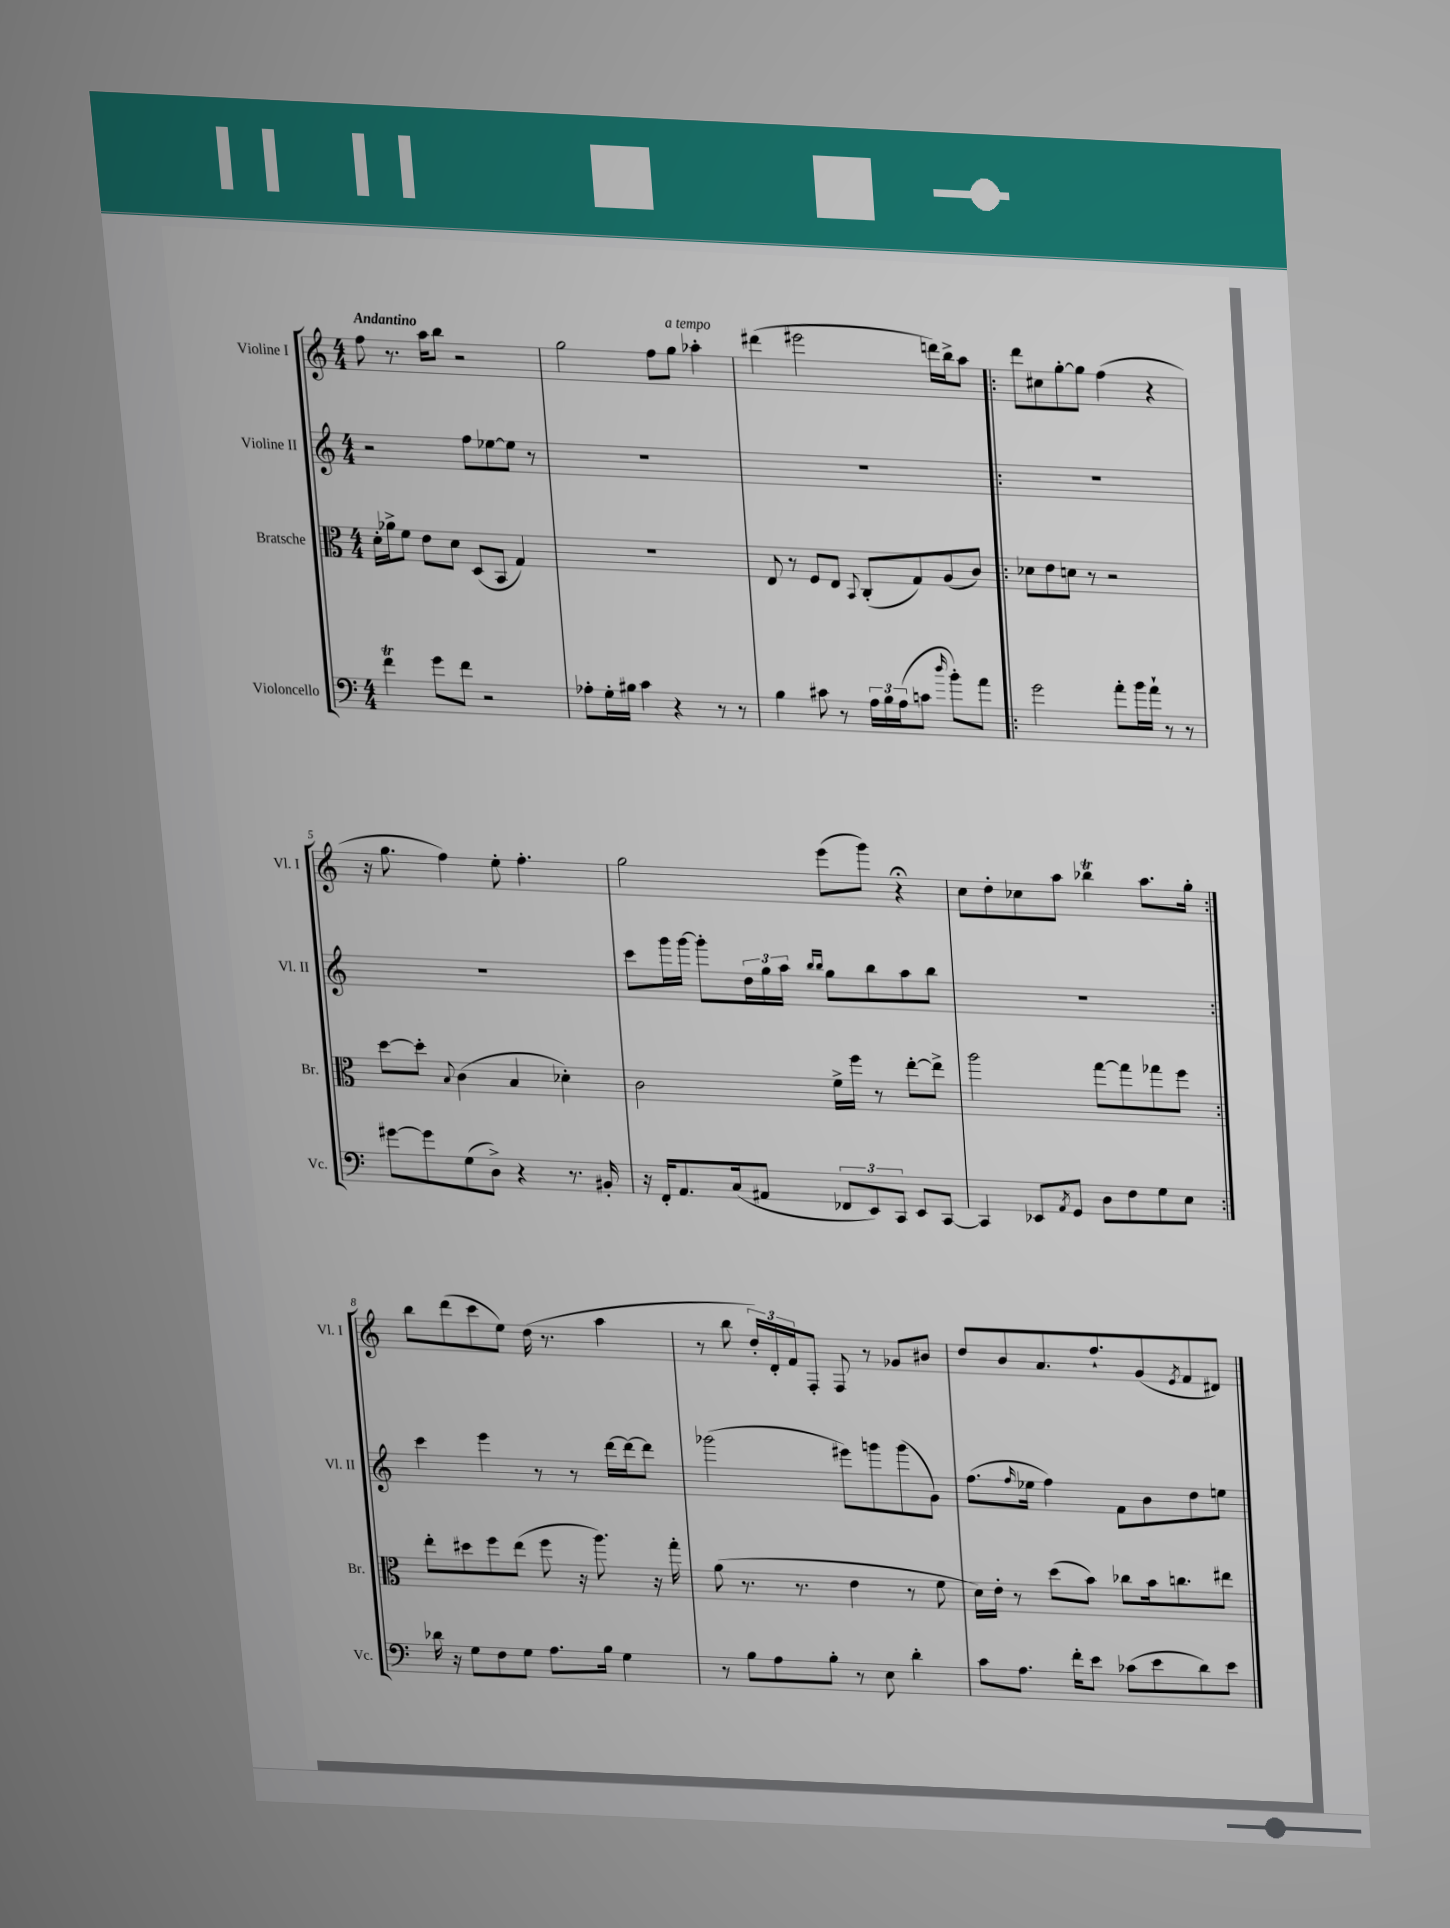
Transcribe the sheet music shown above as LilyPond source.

<<
\new StaffGroup <<
\new Staff = "s0" \with { instrumentName = "Violine I" shortInstrumentName = "Vl. I" } {
    \clef treble \key c \major \numericTimeSignature \time 4/4 \tempo "Andantino"
    f''8 r8. a''16 b''8 r2 |
    g''2 f''8 g''8^\markup { \italic "a tempo" } aes''4-. |
    dis'''4( eis'''2 d'''16) b''16-> a''8 |
    \repeat volta 2 { d'''8 cis''8 g''8~-. g''8 f''4( r4 |
    r16 g''8. f''4) e''8-. f''4.-. |
    g''2 e'''8( g'''8) r4\fermata |
    c''8 d''8-. ces''8 a''8 bes''4\trill a''8. g''16-. | }
    b''8 d'''8( c'''8 e''8) d''16( r8. a''4 |
    r8 b''8 \tuplet 3/2 { d''16-.) d'16-. f'16 } f8-. f8 r8 ges'8 bis'8 |
    d''8 b'8 a'8. f''8.-! g'8( \acciaccatura { e'8 } f'8 dis'8) \bar "|." |
}
\new Staff = "s1" \with { instrumentName = "Violine II" shortInstrumentName = "Vl. II" } {
    \clef treble \key c \major \numericTimeSignature \time 4/4
    r2 f''8 ees''8~ ees''8 r8 |
    R1 |
    R1 |
    \repeat volta 2 { R1 |
    R1 |
    c'''8 g'''16 g'''16~ g'''8-. \tuplet 3/2 { d''16 g''16 a''16 } \grace { b''16 b''16 } g''8 b''8 a''8 b''8 |
    R1 | }
    c'''4 e'''4 r8 r8 d'''16~ d'''16~ d'''8 |
    ges'''2( eis'''8) g'''8 g'''8( g'8) |
    f''8.( \grace { f''16 } ees''16 f''4) f'8 b'8 d''8 e''8 \bar "|." |
}
\new Staff = "s2" \with { instrumentName = "Bratsche" shortInstrumentName = "Br." } {
    \clef alto \key c \major \numericTimeSignature \time 4/4
    d'16-. aes'16-> f'8 e'8 d'8 d8( b,8 g4) |
    R1 |
    e8 r8 f8 e8 \appoggiatura { b,8 } c8-.( g8) a8( c'8) |
    \repeat volta 2 { des'8 e'8 d'8 r8 r2 |
    d''8~ d''8-. \appoggiatura { b8 } c'4( b4 des'4-.) |
    c'2 f'16-> f''16 r8 e''8~-. e''8-> |
    a''2 g''8~ g''8 ges''8 f''8 | }
    e''8-. dis''8 f''8 e''8( f''8 r16 a''8.) r16 g''16-. |
    a'8( r8. r8. e'4 r8 f'8 |
    d'16) e'16-. r8 d''8( b'8) ces''8 b'16 c''8. eis''8 \bar "|." |
}
\new Staff = "s3" \with { instrumentName = "Violoncello" shortInstrumentName = "Vc." } {
    \clef bass \key c \major \numericTimeSignature \time 4/4
    f'4\trill g'8 f'8 r2 |
    aes8-. g16-. bis16 c'4 r4 r8 r8 |
    b4 cis'8 r8 \tuplet 3/2 { a16 b16 a16( } c'8 \grace { d''16 } b'8-.) a'8 |
    \repeat volta 2 { g'2 a'8-. b'16 a'16-! r8 r8 |
    gis'8~ gis'8 g8( d8->) r4 r8. bis,16-. |
    r16 f,16-. a,8. c16( ais,8 \tuplet 3/2 { fes,8 e,8) c,8 } e,8 c,8~ |
    c,4 ees,8 \acciaccatura { a,8 } g,8 d8 f8 g8 e8 | }
    des'16 r16 g8 f8 g8 a8. b16 g4 |
    r8 b8 a8 b8-. r8 e8 d'4-. |
    c'8 a8. f'16-. e'8 ces'8( e'8 d'8) e'8 \bar "|." |
}
>>
>>
